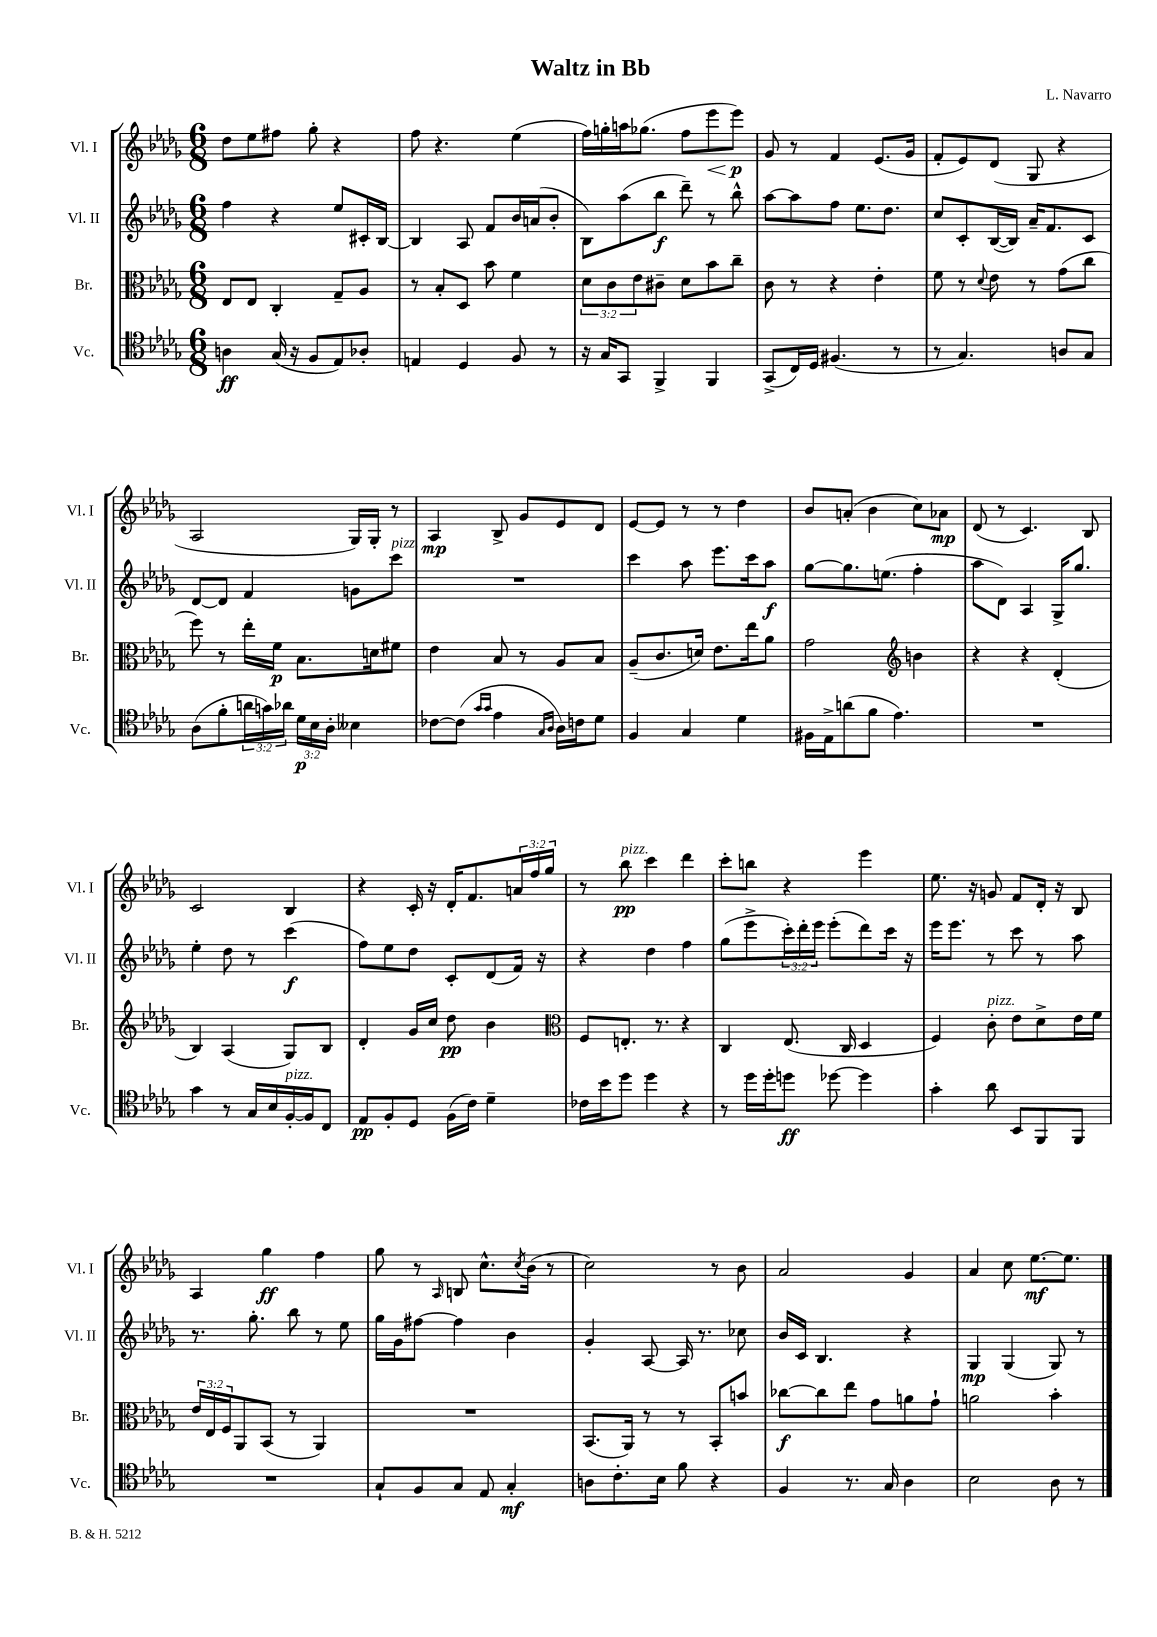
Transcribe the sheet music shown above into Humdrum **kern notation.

**kern	**dynam	**kern	**dynam	**kern	**dynam	**kern	**dynam
*part4	*part4	*part3	*part3	*part2	*part2	*part1	*part1
*staff4	*staff4	*staff3	*staff3	*staff2	*staff2	*staff1	*staff1
*I"Vc.	*	*I"Br.	*	*I"Vl. II	*	*I"Vl. I	*
*I'Vc.	*	*I'Br.	*	*I'Vl. II	*	*I'Vl. I	*
*clefC4	*	*clefC3	*	*clefG2	*	*clefG2	*
*k[b-e-a-d-g-]	*	*k[b-e-a-d-g-]	*	*k[b-e-a-d-g-]	*	*k[b-e-a-d-g-]	*
*M6/8	*	*M6/8	*	*M6/8	*	*M6/8	*
=1	=1	=1	=1	=1	=1	=1	=1
4An\	ff	8E-/L	.	4ff\	.	8dd-\L	.
.	.	8E-/J	.	.	.	8ee-\	.
(16G-/	.	4C'/	.	4r	.	8ff#X\J	.
16r	.	.	.	.	.	.	.
8F/L	.	.	.	.	.	8gg-'\	.
8E-/)	.	8G-~/L	.	8ee-/L	.	4r	.
8A-X'/J	.	8A-/J	.	16c#X'/L	.	.	.
.	.	.	.	[16B-/JJ	.	.	.
=2	=2	=2	=2	=2	=2	=2	=2
4En/	.	8r	.	4B-/]	.	8ff\	.
.	.	8B-'/L	.	.	.	4.r	.
4D-/	.	8D-/J	.	8A-/	.	.	.
.	.	8b-\	.	8f/L	.	.	.
8F/	.	4f\	.	16b-/L	.	(4ee-\	.
.	.	.	.	(16an/J	.	.	.
8r	.	.	.	8b-'/J	.	.	.
=3	=3	=3	=3	=3	=3	=3	=3
16r	.	12d-\L	.	8B-\L)	.	16ff\LL)	.
16G-/KL	.	.	.	.	.	16ggn'\	.
.	.	12c\	.	.	.	.	.
8GG-/J	.	.	.	(8aa-\	.	16aan\J	.
.	.	12e-\	.	.	.	.	.
.	.	.	.	.	.	(8.gg-X\J	.
4FF^/	.	8c#X~\J	.	8bb-\J	f	.	.
.	.	8d-\L	.	8ddd-~\)	.	8ff\L	.
!	!	!	!	!	!	!	!LO:HP:b
4FF/	.	8b-\	.	8r	.	8eee-\	<
.	.	8cc~\J	.	8bb-^^\	.	8eee-\J)	p
.	.	.	.	.	.	.	[
=4	=4	=4	=4	=4	=4	=4	=4
(8GG-^/L	.	8c\	.	[8aa-\L	.	8g-/	.
16C/L)	.	8r	.	8aa-\]	.	8r	.
16D-/JJ	.	.	.	.	.	.	.
(4.F#X/	.	4r	.	8ff\J	.	4f/	.
.	.	.	.	8.ee-\L	.	.	.
.	.	4e-'\	.	.	.	(8.e-/L	.
.	.	.	.	8.dd-\J	.	.	.
8r	.	.	.	.	.	.	.
.	.	.	.	.	.	16g-/Jk	.
=5	=5	=5	=5	=5	=5	=5	=5
8r	.	8f\	.	8cc/L	.	8f'/L	.
4.G-/)	.	8r	.	8c'/	.	8e-/)	.
.	.	8qqd-/	.	.	.	.	.
.	.	8e-\	.	([16B-/L	.	(8d-/J	.
.	.	.	.	16B-/JJ])	.	.	.
.	.	8r	.	16a-~/KL	.	8G-/	.
.	.	.	.	8.f/	.	.	.
8An/L	.	(8g-\L	.	.	.	4r	.
8G-/J	.	8cc\J	.	8c/J	.	.	.
!!LO:LB:g=z
=6	=6	=6	=6	=6	=6	=6	=6
(8A-\L	.	8ff\)	.	[8d-/L	.	2A-/	.
8f'\	.	8r	.	8d-/J]	.	.	.
24an\L	.	16ee-'\LL	.	4f/	.	.	.
24gn\)	.	.	.	.	.	.	.
.	.	16f\JJ	p	.	.	.	.
24a-X\JJ	.	.	.	.	.	.	.
24d-\LL	p	8.B-\L	.	.	.	.	.
24B-\	.	.	.	.	.	.	.
24A-'\JJ	.	.	.	.	.	.	.
4B--X\	.	.	.	8gn\L	.	16G-/LL)	.
.	.	16dn\k	.	.	.	16G-'/JJ	.
!	!	!	!	!LO:TX:a:i:t=pizz.	!	!	!
.	.	8f#X\J	.	8ccc\J	.	8r	.
=7	=7	=7	=7	=7	=7	=7	=7
[8c-X\L	.	4e-\	.	2.r	.	4A-/	mp
(8c-\J]	.	.	.	.	.	.	.
16qqg-/LL	.	.	.	.	.	.	.
16qqg-/JJ	.	.	.	.	.	.	.
4e-\	.	8B-/	.	.	.	8B-^/	.
.	.	8r	.	.	.	8g-/L	.
16qqG-/LL	.	.	.	.	.	.	.
16qqA-/JJ	.	.	.	.	.	.	.
16A-\LL)	.	8A-/L	.	.	.	8e-/	.
16cn\J	.	.	.	.	.	.	.
8d-\J	.	8B-/J	.	.	.	8d-/J	.
=8	=8	=8	=8	=8	=8	=8	=8
4F/	.	(8A-~/L	.	4ccc\	.	[8e-/L	.
.	.	8.c/	.	.	.	8e-/J]	.
4G-/	.	.	.	8aa-\	.	8r	.
.	.	16dn/Jk)	.	.	.	.	.
.	.	8.e-\L	.	8.eee-\L	.	8r	.
4d-\	.	.	.	.	.	4dd-\	.
.	.	16ee-\k	.	16ccc\k	.	.	.
.	.	8a-\J	.	8aa-\J	f	.	.
=9	=9	=9	=9	=9	=9	=9	=9
16F#X\LL	.	2g-\	.	[8gg-\L	.	8b-/L	.
16E-^\J	.	.	.	.	.	.	.
(8an\	.	.	.	8.gg-\]	.	(8an'/J	.
8f\J	.	.	.	.	.	4b-\	.
.	.	.	.	(8.een\J	.	.	.
4.e-\)	.	.	.	.	.	.	.
*	*	*clefG2	*	*	*	*	*
.	.	4bn\	.	4ff'\	.	8cc\L)	.
.	.	.	.	.	.	8a-X\J	mp
=10	=10	=10	=10	=10	=10	=10	=10
2.r	.	4r	.	8aa-\L	.	(8d-/	.
.	.	.	.	8d-\J)	.	8r	.
.	.	4r	.	4A-/	.	4.c/)	.
.	.	(4d-'/	.	16G-^/KL	.	.	.
.	.	.	.	8.gg-/J	.	.	.
.	.	.	.	.	.	8B-/	.
!!LO:LB:g=z
=11	=11	=11	=11	=11	=11	=11	=11
4g-\	.	4B-/)	.	4ee-'\	.	2c/	.
8r	.	(4A-/	.	8dd-\	.	.	.
16G-/LL	.	.	.	8r	.	.	.
16B-/	.	.	.	.	.	.	.
!LO:TX:a:i:t=pizz.	!	!	!	!	!	!	!
[16F'/	.	8G-/L)	.	(4ccc\	f	4B-/	.
16F/J]	.	.	.	.	.	.	.
8C/J	.	8B-/J	.	.	.	.	.
=12	=12	=12	=12	=12	=12	=12	=12
8E-/L	pp	4d-'/	.	8ff\L)	.	4r	.
8F'/	.	.	.	8ee-\	.	.	.
8D-/J	.	16g-/LL	.	8dd-\J	.	16c'/	.
.	.	16cc/JJ	.	.	.	16r	.
(16F\LL	.	8dd-\	pp	8c'/L	.	16d-'/KL	.
16c\JJ)	.	.	.	.	.	8.f/	.
4d-~\	.	4b-\	.	(8d-/	.	.	.
.	.	.	.	16f/Jk)	.	24an/L	.
.	.	.	.	.	.	24ff/	.
.	.	.	.	16r	.	.	.
.	.	.	.	.	.	24gg-/JJ	.
=13	=13	=13	=13	=13	=13	=13	=13
*	*	*clefC3	*	*	*	*	*
16c-X\LL	.	8F/L	.	4r	.	8r	.
16b-\J	.	.	.	.	.	.	.
!	!	!	!	!	!	!LO:TX:a:i:t=pizz.	!
8dd-\J	.	8.En'/J	.	.	.	8bb-\	pp
4dd-\	.	.	.	4dd-\	.	4ccc\	.
.	.	8.r	.	.	.	.	.
4r	.	4r	.	4ff\	.	4ddd-\	.
=14	=14	=14	=14	=14	=14	=14	=14
8r	.	4C/	.	(8gg-\L	.	8ccc'\L	.
16dd-\LL	.	.	.	8eee-^\	.	8bbn\J	.
16dd-'\J	.	.	.	.	.	.	.
8ddn\J	ff	(8.E-/	.	24ccc'\L)	.	4r	.
.	.	.	.	24ddd-'\	.	.	.
.	.	.	.	24eee-\JJ	.	.	.
[8dd-X\	.	.	.	(8eee-'\L	.	.	.
.	.	16C/	.	.	.	.	.
4dd-\]	.	4D-/	.	8ddd-\)	.	4eee-\	.
.	.	.	.	16ccc\Jk	.	.	.
.	.	.	.	16r	.	.	.
=15	=15	=15	=15	=15	=15	=15	=15
4g-'\	.	4F/)	.	16eee-\KL	.	8.ee-\	.
.	.	.	.	8.eee-\J	.	.	.
.	.	.	.	.	.	16r	.
!	!	!LO:TX:a:i:t=pizz.	!	!	!	!	!
8a-\	.	8c'\	.	8r	.	8gn/	.
8BB-/L	.	8e-\L	.	8ccc\	.	8f/L	.
8FF/	.	8d-^\	.	8r	.	16d-'/Jk	.
.	.	.	.	.	.	16r	.
8FF/J	.	16e-\L	.	8aa-\	.	8B-/	.
.	.	16f\JJ	.	.	.	.	.
!!LO:LB:g=z
=16	=16	=16	=16	=16	=16	=16	=16
2.r	.	24e-/LL	.	8.r	.	4A-/	.
.	.	24E-/	.	.	.	.	.
.	.	24F/J	.	.	.	.	.
.	.	8AA-/	.	.	.	.	.
.	.	.	.	8.gg-'\	.	.	.
.	.	(8BB-/J	.	.	.	4gg-\	ff
.	.	8r	.	8bb-\	.	.	.
.	.	4AA-/)	.	8r	.	4ff\	.
.	.	.	.	8ee-\	.	.	.
=17	=17	=17	=17	=17	=17	=17	=17
8G-`/L	.	2.r	.	16gg-\LL	.	8gg-\	.
.	.	.	.	16g-\J	.	.	.
8F/	.	.	.	[8ff#X\J	.	8r	.
.	.	.	.	.	.	16qqA-/	.
8G-/J	.	.	.	4ff#\]	.	8Bn/	.
8E-/	.	.	.	.	.	8.cc^^\L	.
4G-'/	mf	.	.	4b-\	.	.	.
.	.	.	.	.	.	8qcc/	.
.	.	.	.	.	.	(16b-\Jk	.
.	.	.	.	.	.	8r	.
=18	=18	=18	=18	=18	=18	=18	=18
8An\L	.	(8.BB-/L	.	4g-'/	.	2cc\)	.
8.c'\	.	.	.	.	.	.	.
.	.	16AA-/Jk)	.	.	.	.	.
.	.	8r	.	[8A-/	.	.	.
16B-\Jk	.	.	.	.	.	.	.
8f\	.	8r	.	16A-/]	.	.	.
.	.	.	.	8.r	.	.	.
4r	.	8BB-'/L	.	.	.	8r	.
.	.	8bn/J	.	8cc-X\	.	8b-\	.
=19	=19	=19	=19	=19	=19	=19	=19
4F/	.	[8cc-X\L	f	16b-/LL	.	2a-/	.
.	.	.	.	16c/JJ	.	.	.
.	.	8cc-\]	.	4.B-/	.	.	.
8.r	.	8ee-\J	.	.	.	.	.
.	.	8g-\L	.	.	.	.	.
16G-/	.	.	.	.	.	.	.
4A-\	.	8an\	.	4r	.	4g-/	.
.	.	8g-`\J	.	.	.	.	.
=20	=20	=20	=20	=20	=20	=20	=20
2B-\	.	2an\	.	4G-/	mp	4a-/	.
.	.	.	.	(4G-/	.	8cc\	.
.	.	.	.	.	.	[8.ee-\L	mf
8A-\	.	4b-'\	.	8G-/)	.	.	.
.	.	.	.	.	.	8.ee-\J]	.
8r	.	.	.	8r	.	.	.
==	==	==	==	==	==	==	==
*-	*-	*-	*-	*-	*-	*-	*-
